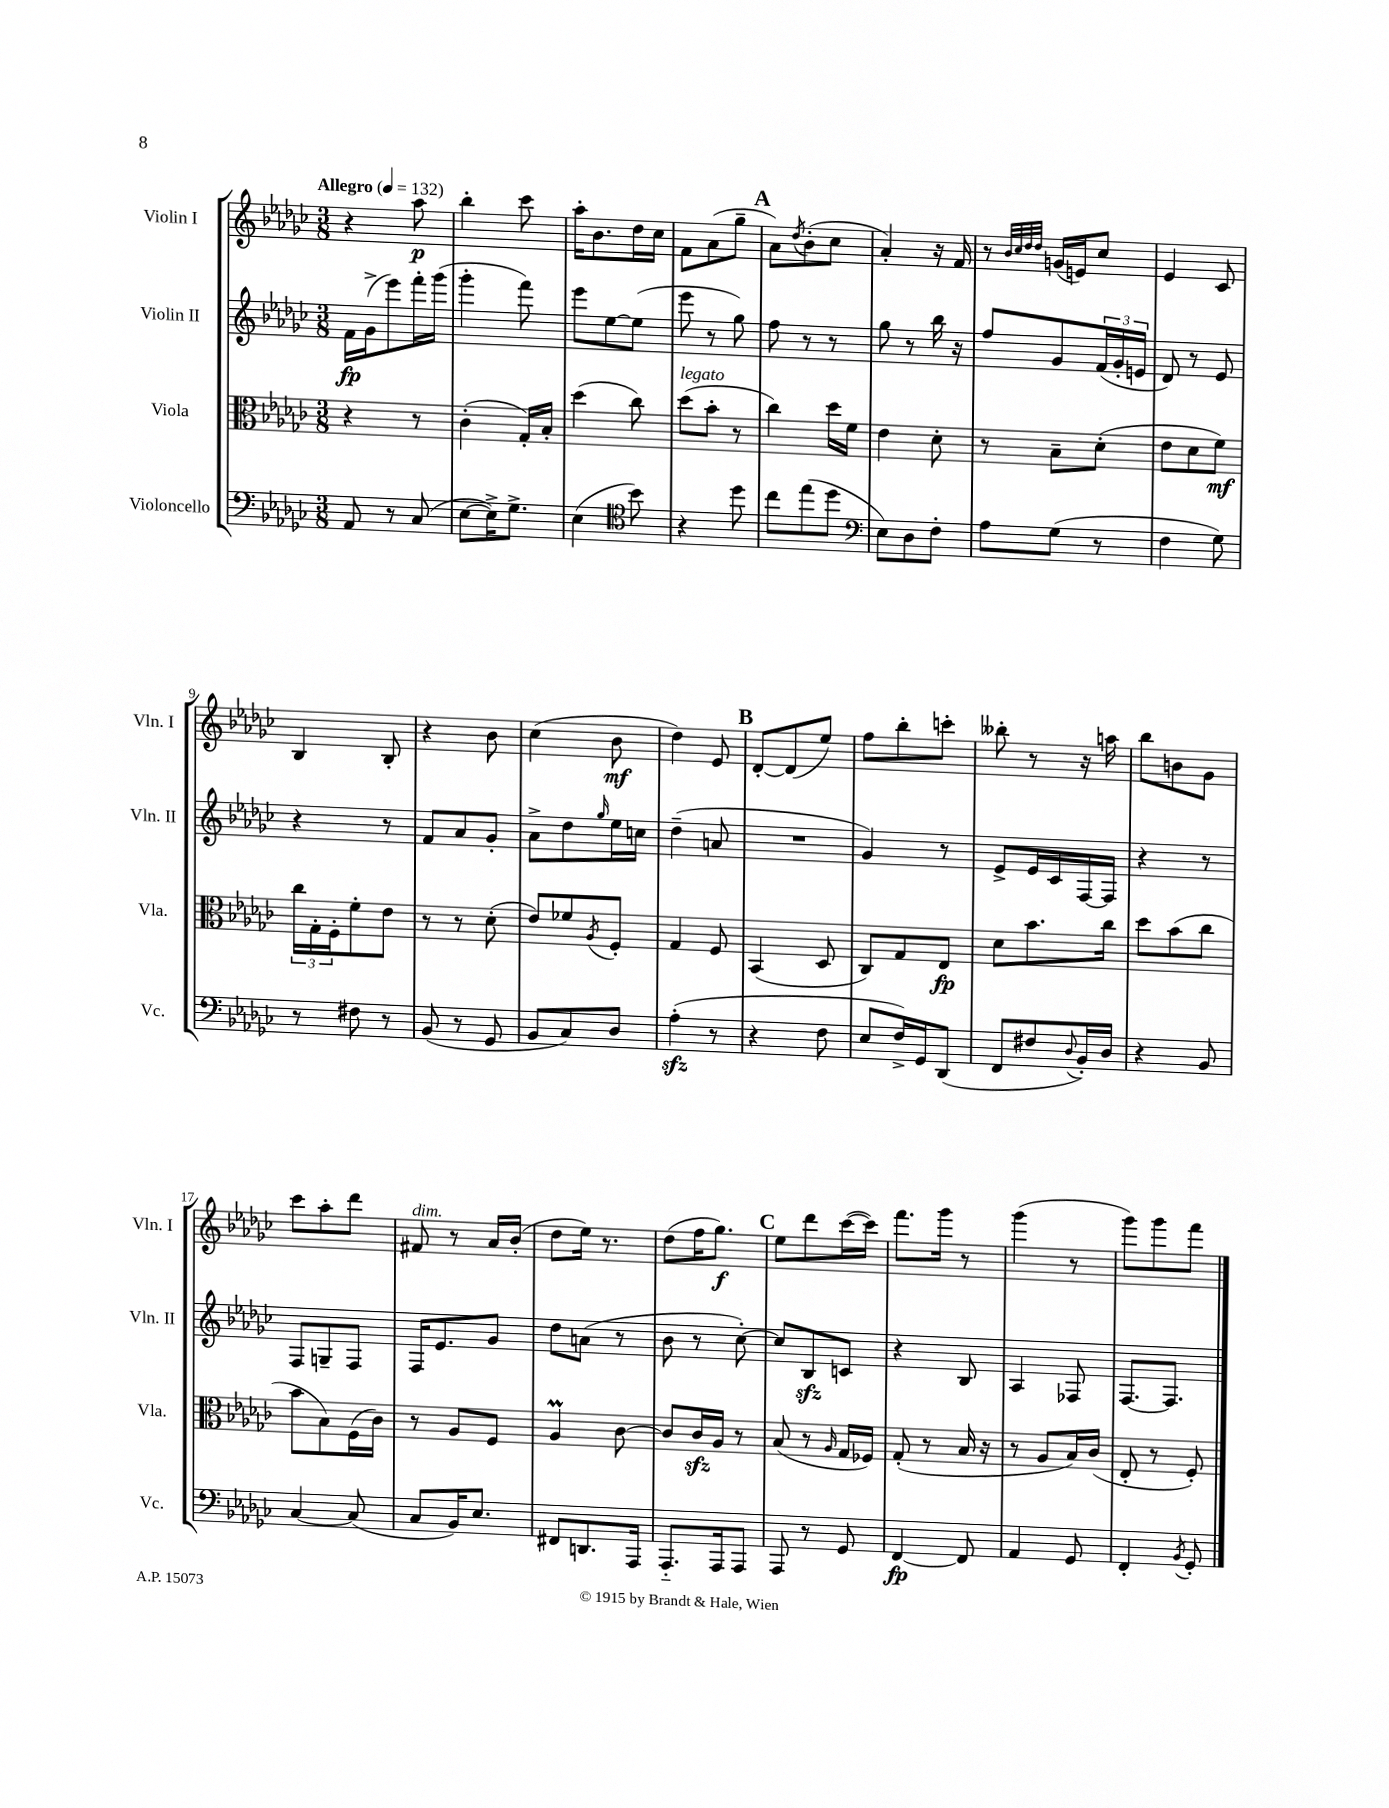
<<
\new StaffGroup <<
\new Staff = "s0" \with { instrumentName = "Violin I" shortInstrumentName = "Vln. I" } {
    \clef treble \key ges \major \numericTimeSignature \time 3/8 \tempo "Allegro" 4 = 132
    r4 aes''8\p |
    bes''4-. ces'''8 |
    aes''16-. bes'8. des''16 ces''16 |
    f'8 aes'8( ges''8-- |
    \mark \markup { \bold "A" } aes'8) \acciaccatura { des''8 } bes'8-.( ces''8 |
    aes'4-.) r16 f'16 |
    r8 \grace { bes'32 ces''32 des''32 des''32 } g'16( e'16) ces''8 |
    ees'4 ces'8 |
    bes4 bes8-. |
    r4 bes'8 |
    ces''4( bes'8\mf |
    des''4) ees'8 |
    \mark \markup { \bold "B" } des'8~-. des'8( ees''8) |
    f''8 bes''8-. c'''8-. |
    beses''8-. r8 r16 a''16 |
    bes''8 b'8 ges'8 |
    ces'''8 aes''8-. des'''8 |
    fis'8^\markup { \italic "dim." } r8 aes'16 bes'16-.( |
    des''8 ees''16) r8. |
    des''8( f''16 ges''8.\f) |
    \mark \markup { \bold "C" } ees''8 des'''8 ces'''16~( ces'''16) |
    f'''8. ges'''16 r8 |
    ges'''4( r8 |
    ges'''8) ges'''8 f'''8 \bar "|." |
}
\new Staff = "s1" \with { instrumentName = "Violin II" shortInstrumentName = "Vln. II" } {
    \clef treble \key ges \major \numericTimeSignature \time 3/8
    f'16\fp ges'16->( ees'''8) f'''16-. ges'''16( |
    ges'''4-. f'''8) |
    ees'''8 ees''8~ ees''8( |
    ees'''8 r8 ges''8) |
    \mark \markup { \bold "A" } f''8 r8 r8 |
    ges''8 r8 bes''16 r16 |
    f''8 ges'8 \tuplet 3/2 { f'16( ges'16-. e'16 } |
    des'8) r8 ees'8 |
    r4 r8 |
    f'8 aes'8 ges'8-. |
    aes'8-> des''8 \grace { ges''16 } ees''16 c''16 |
    des''4--( a'8 |
    \mark \markup { \bold "B" } R4. |
    ges'4) r8 |
    ees'8-> ees'16 ces'16 f16~ f16 |
    r4 r8 |
    f8 g8-- f8 |
    f16 ees'8. ges'8 |
    des''8 a'8( r8 |
    bes'8 r8 ces''8~-.) |
    \mark \markup { \bold "C" } ces''8 bes8\sfz c'8 |
    r4 bes8 |
    aes4 fes8 |
    f8.~ f8. \bar "|." |
}
\new Staff = "s2" \with { instrumentName = "Viola" shortInstrumentName = "Vla." } {
    \clef alto \key ges \major \numericTimeSignature \time 3/8
    r4 r8 |
    ces'4-.( ges16-.) bes16-. |
    des''4( ces''8) |
    des''8^\markup { \italic "legato" }( bes'8-. r8 |
    \mark \markup { \bold "A" } ces''4) des''16 f'16 |
    ees'4 des'8-. |
    r8 bes8-- des'8-.( |
    ees'8 des'8 f'8\mf) |
    \tuplet 3/2 { ces''16 ges16-. f16-. } f'8-. ees'8 |
    r8 r8 des'8-.( |
    ees'8) fes'8 \acciaccatura { aes8 } f8-. |
    ges4 f8 |
    \mark \markup { \bold "B" } bes,4( des8 |
    ces8) ges8 ees8\fp |
    des'8 bes'8. ces''16 |
    des''8 bes'8( ces''8 |
    bes'8 bes8) f16( ces'16) |
    r8 aes8 f8 |
    aes4\prall ces'8~ |
    ces'8 ces'16\sfz aes16 r8 |
    \mark \markup { \bold "C" } bes8( r8 \grace { aes16 } ges16 fes16) |
    ges8-.( r8 bes16 r16 |
    r8 aes8 bes16) ces'16( |
    ees8-. r8 f8-.) \bar "|." |
}
\new Staff = "s3" \with { instrumentName = "Violoncello" shortInstrumentName = "Vc." } {
    \clef bass \key ges \major \numericTimeSignature \time 3/8
    aes,8 r8 ces8( |
    ees8~ ees16->) ges8.-> |
    ees4( \clef tenor bes'8) |
    r4 des''8 |
    \mark \markup { \bold "A" } ces''8 ees''8( des''8 |
    \clef bass ees8) des8 f8-. |
    aes8 ges8( r8 |
    f4 ges8) |
    r8 fis8 r8 |
    bes,8( r8 ges,8 |
    bes,8 ces8) des8 |
    aes4-.\sfz( r8 |
    \mark \markup { \bold "B" } r4 f8 |
    ees8 f16->) ges,16 des,8( |
    f,8 fis8 \appoggiatura { des8 } bes,16-.) des16 |
    r4 bes,8 |
    ces4~ ces8( |
    ces8 bes,16) ees8. |
    fis,8 d,8. aes,,16 |
    aes,,8.-_ aes,,16 aes,,8 |
    \mark \markup { \bold "C" } aes,,8 r8 ges,8 |
    f,4~\fp f,8 |
    aes,4 ges,8 |
    f,4-. \acciaccatura { bes,8 } ges,8-. \bar "|." |
}
>>
>>
